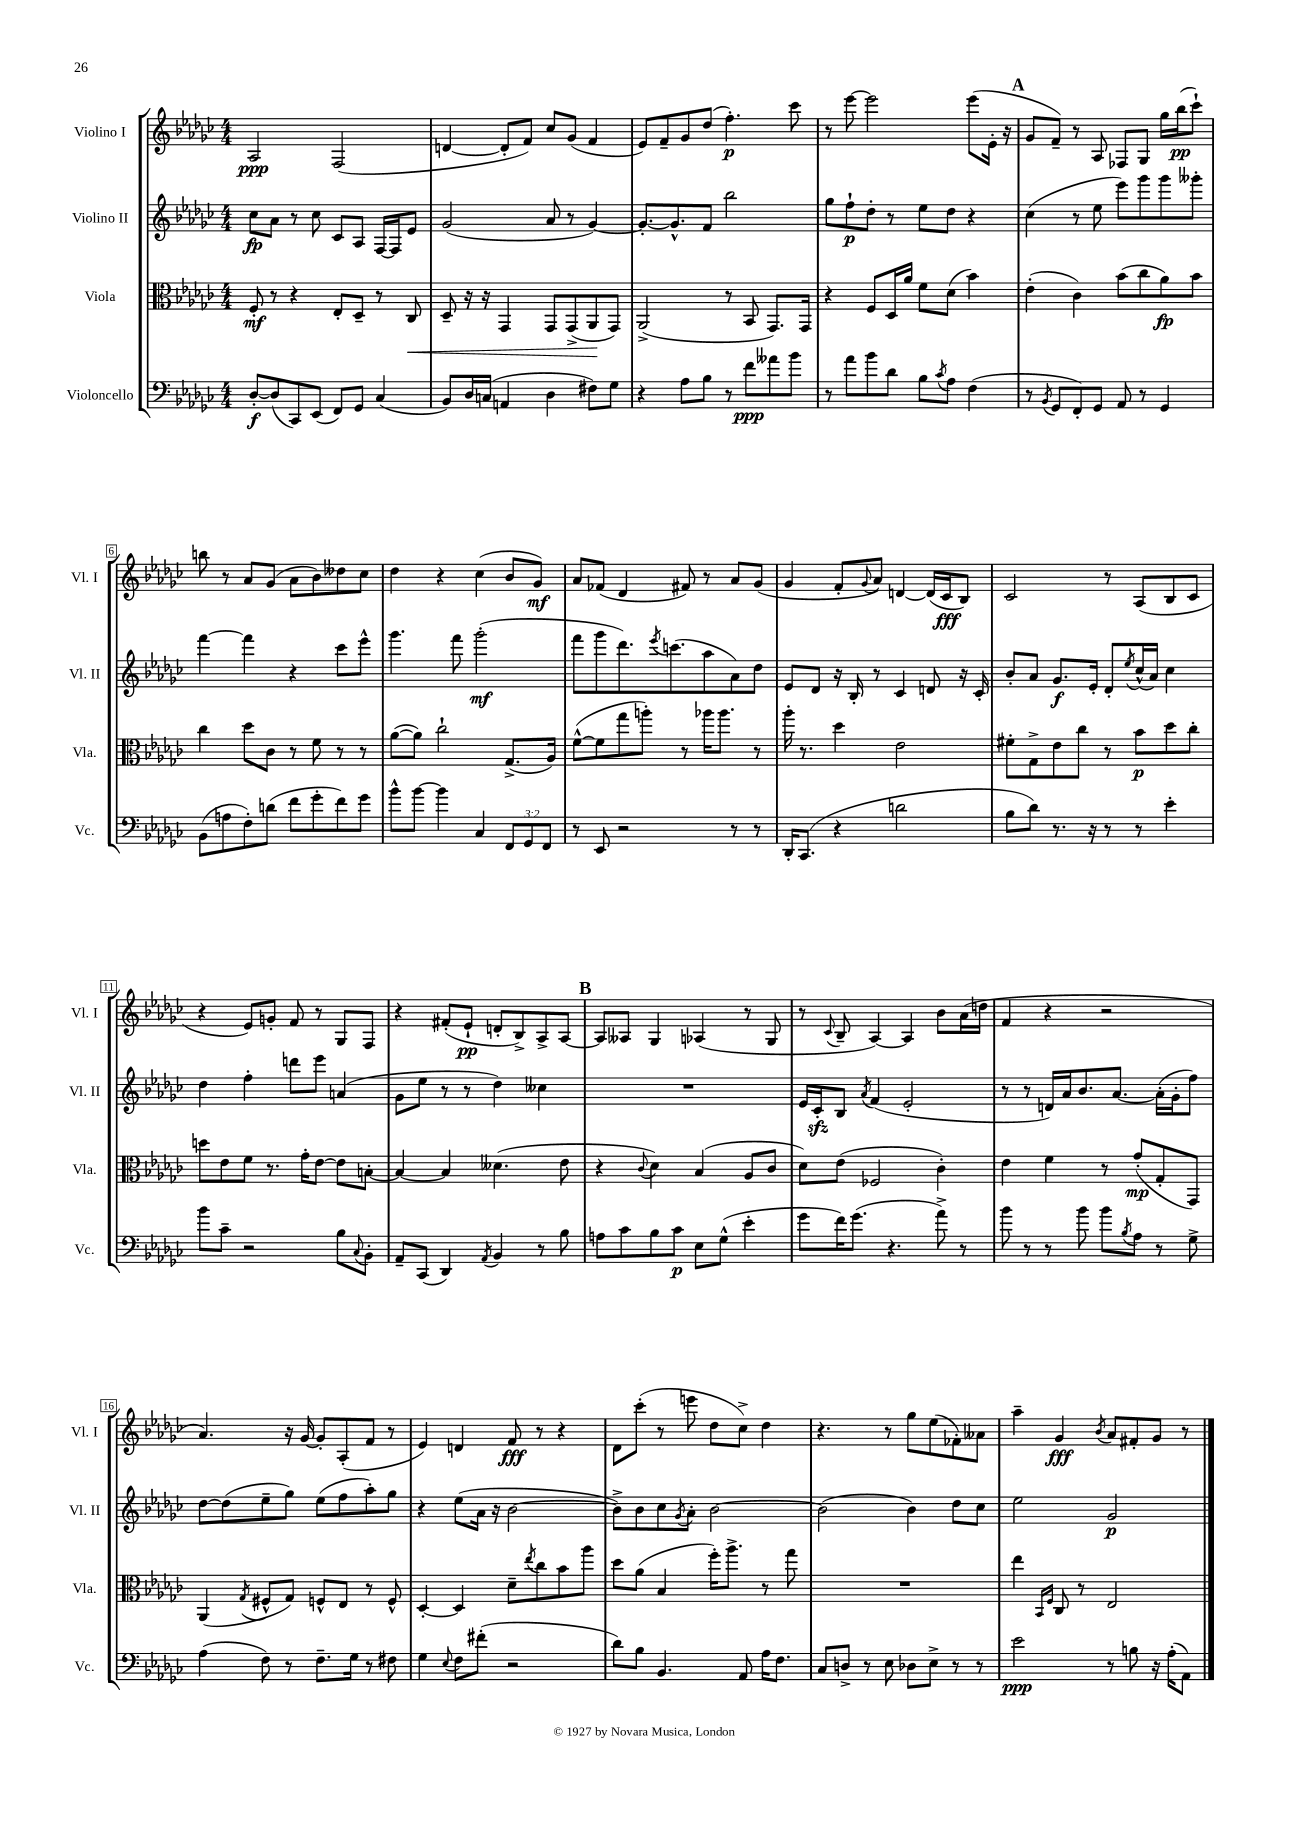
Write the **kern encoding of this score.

**kern	**dynam	**kern	**dynam	**kern	**dynam	**kern	**dynam
*part4	*part4	*part3	*part3	*part2	*part2	*part1	*part1
*staff4	*staff4	*staff3	*staff3	*staff2	*staff2	*staff1	*staff1
*I"Violoncello	*	*I"Viola	*	*I"Violino II	*	*I"Violino I	*
*I'Vc.	*	*I'Vla.	*	*I'Vl. II	*	*I'Vl. I	*
*clefF4	*	*clefC3	*	*clefG2	*	*clefG2	*
*k[b-e-a-d-g-c-]	*	*k[b-e-a-d-g-c-]	*	*k[b-e-a-d-g-c-]	*	*k[b-e-a-d-g-c-]	*
*M4/4	*	*M4/4	*	*M4/4	*	*M4/4	*
=1	=1	=1	=1	=1	=1	=1	=1
[8D-'/L	f	8F'/	mf	8cc-\L	fp	2A-/	ppp
(8D-/]	.	8r	.	8a-\J	.	.	.
8CC-/)	.	4r	.	8r	.	.	.
(8EE-/J	.	.	.	8cc-\	.	.	.
8FF/L)	.	8E-'/L	.	8c-/L	.	(2F/	.
8GG-/J	.	8D-~/J	.	8A-/J	.	.	.
(4C-/	.	8r	.	[16F/LL	.	.	.
.	.	.	.	16F/J]	.	.	.
!	!	!	!LO:HP:b	!	!	!	!
.	.	8C-/	<	8e-/J	.	.	.
=2	=2	=2	=2	=2	=2	=2	=2
8BB-/L)	.	8D-~/	.	(2g-/	.	[4dn/	.
16D-/L	.	16r	.	.	.	.	.
(16Cn/JJ	.	16r	.	.	.	.	.
4AAn/	.	4GG-/	.	.	.	8d'/L]	.
.	.	.	.	.	.	8f/J)	.
4D-\	.	8GG-/L	.	8a-/	.	8cc-/L	.
.	.	(8GG-^/	.	8r	.	(8g-/J	.
8F#X\L)	.	8AA-/	.	[4g-/)	.	4f/	.
8G-\J	.	8GG-/J)	[	.	.	.	.
=3	=3	=3	=3	=3	=3	=3	=3
4r	.	(2AA-^/	.	8.g-'/L_	.	8e-/L)	.
.	.	.	.	.	.	8f~/	.
.	.	.	.	8.g-^^/]	.	.	.
8A-\L	.	.	.	.	.	8g-/	.
8B-\J	.	.	.	8f/J	.	(8dd-/J	.
8r	.	8r	.	2bb-\	.	4.ff'\)	p
8f\L	ppp	8BB-/	.	.	.	.	.
8a--X\	.	8.GG-/L)	.	.	.	.	.
8b-\J	.	.	.	.	.	8ccc-\	.
.	.	16GG-/Jk	.	.	.	.	.
=4	=4	=4	=4	=4	=4	=4	=4
8r	.	4r	.	8gg-\L	.	8r	.
8a-\L	.	.	.	8ff`\	p	[8eee-\	.
8b-\	.	8F/L	.	8dd-'\J	.	2eee-\]	.
8d-\J	.	16D-/L	.	8r	.	.	.
.	.	16a-/JJ	.	.	.	.	.
8B-\L	.	8f\L	.	8ee-\L	.	.	.
8qc-/	.	.	.	.	.	.	.
8A-\J	.	(8d-\J	.	8dd-\J	.	.	.
(4F\	.	4b-\)	.	4r	.	(8eee-\L	.
.	.	.	.	.	.	16e-'\Jk	.
.	.	.	.	.	.	16r	.
!!LO:REH:place=s1:t=A
=5	=5	=5	=5	=5	=5	=5	=5
8r	.	(4e-'\	.	(4cc-\	.	8g-/L	.
8qBB-/	.	.	.	.	.	.	.
8GG-/L	.	.	.	.	.	8f~/J)	.
8FF'/)	.	4c-\)	.	8r	.	8r	.
8GG-/J	.	.	.	8ee-\	.	8A-/	.
8AA-/	.	(8b-\L	.	8eee-\L)	.	8F-X/L	.
8r	.	8cc-\	.	8ggg-\	.	8G-/J	.
4GG-/	.	8a-\)	fp	8ggg-\	.	16gg-\LL	.
.	.	.	.	.	.	(16bb-\J	pp
.	.	8b-\J	.	8ggg--X'\J	.	8ccc-`\J)	.
!!LO:LB:g=z
=6	=6	=6	=6	=6	=6	=6	=6
(8BB-\L	.	4cc-\	.	[4fff\	.	8bbn\	.
8An\	.	.	.	.	.	8r	.
8F'\)	.	8dd-\L	.	4fff\]	.	8a-/L	.
(8dn\J	.	8c-\J	.	.	.	(8g-/J	.
8f\L	.	8r	.	4r	.	8a-\L	.
8g-'\	.	8f\	.	.	.	8b-\)	.
8f\)	.	8r	.	8ccc-\L	.	8dd--X\	.
8g-\J	.	8r	.	8eee-^^\J	.	8cc-\J	.
=7	=7	=7	=7	=7	=7	=7	=7
8b-^^\L	.	([8a-\L	.	4.ggg-\	.	4dd-\	.
[8b-\J	.	8a-\J])	.	.	.	.	.
4b-\]	.	2cc-`\	.	.	.	4r	.
.	.	.	.	8fff\	.	.	.
4C-/	.	.	.	(2ggg-'\	mf	(4cc-\	.
12FF/L	.	(8.G-^/L	.	.	.	8b-/L	.
12GG-/	.	.	.	.	.	.	.
.	.	.	.	.	.	8g-/J)	mf
12FF/J	.	.	.	.	.	.	.
.	.	16A-/Jk)	.	.	.	.	.
=8	=8	=8	=8	=8	=8	=8	=8
8r	.	([8f^^\L	.	8fff\L	.	8a-/L	.
8EE-/	.	8f\]	.	8ggg-\	.	(8f-X/J	.
2r	.	8gg-\	.	8.ddd-\)	.	4d-/	.
.	.	8aan'\J)	.	.	.	.	.
.	.	.	.	8qeee-/	.	.	.
.	.	.	.	(8.cccn\	.	.	.
.	.	8r	.	.	.	8f#X/)	.
.	.	16aa-X\KL	.	8aa-\	.	8r	.
.	.	8.aa-\J	.	.	.	.	.
8r	.	.	.	8a-\)	.	8a-/L	.
8r	.	8r	.	8dd-\J	.	(8g-/J	.
=9	=9	=9	=9	=9	=9	=9	=9
16DD-'/KL	.	16aa-'\	.	8e-/L	.	4g-/	.
(8.CC-/J	.	8.r	.	.	.	.	.
.	.	.	.	8d-/J	.	.	.
4r	.	4dd-\	.	16r	.	8f'/L	.
.	.	.	.	16B-'/	.	.	.
.	.	.	.	.	.	8qqg-/	.
.	.	.	.	8r	.	8a-/J)	.
2dn\	.	2e-\	.	4c-/	.	[4dn/	.
.	.	.	.	8dn/	.	(16d/LL]	.
.	.	.	.	.	.	16c-/J	fff
.	.	.	.	16r	.	8B-/J)	.
.	.	.	.	16c-'/	.	.	.
=10	=10	=10	=10	=10	=10	=10	=10
8B-\L	.	8f#X'\L	.	8b-'/L	.	2c-/	.
8d-\J)	.	8G-^\	.	8a-/J	.	.	.
8.r	.	8e-\	.	8.g-/L	f	.	.
.	.	8cc-\J	.	.	.	.	.
16r	.	.	.	16e-'/Jk	.	.	.
8r	.	8r	.	8d-'/L	.	8r	.
.	.	.	.	8qee-/	.	.	.
8r	.	8b-\L	p	(16cc-^^/L	.	(8A-/L	.
.	.	.	.	16a-/JJ)	.	.	.
4e-'\	.	8dd-\	.	4cc-\	.	8B-/	.
.	.	8cc-'\J	.	.	.	8c-/J	.
!!LO:LB:g=z
=11	=11	=11	=11	=11	=11	=11	=11
8b-\L	.	8ddn\L	.	4dd-\	.	4r	.
8c-~\J	.	8e-\	.	.	.	.	.
2r	.	8f\J	.	4ff'\	.	8e-/L)	.
.	.	8.r	.	.	.	8gn'/J	.
.	.	.	.	8dddn\L	.	8f/	.
.	.	16g-'\KL	.	.	.	.	.
.	.	[8e-\J	.	8eee-\J	.	8r	.
8B-\L	.	8e-\L]	.	(4an/	.	8G-/L	.
8qqC-/	.	.	.	.	.	.	.
8BB-'\J	.	[8Bn'\J	.	.	.	8F/J	.
=12	=12	=12	=12	=12	=12	=12	=12
8AA-~/L	.	4B/_	.	8g-\L	.	4r	.
(8CC-/J	.	.	.	8ee-\J	.	.	.
4DD-/)	.	4B/]	.	8r	.	(8f#X'/L	.
.	.	.	.	8r	.	8e-`/J	pp
8qAA-/	.	.	.	.	.	.	.
4BB-/	.	(4.d--X\	.	4dd-\)	.	8dn'/L	.
.	.	.	.	.	.	8B-^/)	.
8r	.	.	.	4cc--X\	.	8A-^/	.
8B-\	.	8e-\	.	.	.	[8A-/J	.
!!LO:REH:place=s1:t=B
=13	=13	=13	=13	=13	=13	=13	=13
8An\L	.	4r	.	1r	.	8A-/L]	.
8c-\	.	.	.	.	.	8A--X/J	.
.	.	8qqc-/	.	.	.	.	.
8B-\	.	4d-\)	.	.	.	4G-/	.
8c-\J	p	.	.	.	.	.	.
8E-\L	.	(4B-/	.	.	.	(4A-X/	.
(8G-^^\J	.	.	.	.	.	.	.
4e-'\	.	8A-/L	.	.	.	8r	.
.	.	8c-/J	.	.	.	8G-/	.
=14	=14	=14	=14	=14	=14	=14	=14
8g-\L	.	8d-\L)	.	16e-/LL	.	8r	.
.	.	.	.	16c-zz'/J	.	.	.
.	.	.	.	.	.	8qqc-/	.
16f\K)	.	(8e-\J	.	8B-/J	.	8B-~/	.
(8.g-\J	.	.	.	.	.	.	.
.	.	.	.	8qa-/	.	.	.
.	.	2F-X/	.	(4f/	.	[4A-/)	.
4.r	.	.	.	.	.	.	.
.	.	.	.	2e-'/	.	4A-/]	.
8a-^\)	.	4c-'\)	.	.	.	8b-\L	.
8r	.	.	.	.	.	(16a-\L	.
.	.	.	.	.	.	16ddn\JJ	.
=15	=15	=15	=15	=15	=15	=15	=15
8b-\	.	4e-\	.	8r	.	4f/	.
8r	.	.	.	8r	.	.	.
8r	.	4f\	.	16dn/LL)	.	4r	.
.	.	.	.	16a-/J	.	.	.
8b-\	.	.	.	8.b-/	.	.	.
8b-\L	.	8r	.	.	.	2r	.
.	.	.	.	[8.a-/J	.	.	.
8qB-/	.	.	.	.	.	.	.
8A-\J	.	(8g-'/L	mp	.	.	.	.
8r	.	8G-'/	.	(16a-'\LL]	.	.	.
.	.	.	.	16g-'\J	.	.	.
8G-^\	.	8GG-/J)	.	8ff\J)	.	.	.
!!LO:LB:g=z
=16	=16	=16	=16	=16	=16	=16	=16
(4A-\	.	(4AA-/	.	[8dd-\L	.	4.a-/)	.
.	.	.	.	(8dd-\]	.	.	.
.	.	8qG-/	.	.	.	.	.
8F\)	.	8F#X^^/L	.	8ee-~\	.	.	.
8r	.	8G-/J)	.	8gg-\J)	.	16r	.
.	.	.	.	.	.	[16g-/	.
8.F~\L	.	8Fn^^/L	.	(8ee-\L	.	8g-'/L]	.
.	.	8E-/J	.	8ff\	.	(8A-'/	.
16G-\Jk	.	.	.	.	.	.	.
8r	.	8r	.	8aa-'\)	.	8f/J	.
8F#X\	.	8F^^/	.	8gg-\J	.	8r	.
=17	=17	=17	=17	=17	=17	=17	=17
4G-\	.	[4D-'/	.	4r	.	4e-/)	.
8qqE-/	.	.	.	.	.	.	.
8F\L	.	4D-/]	.	(8ee-\L	.	4dn/	.
(8f#X'\J	.	.	.	16a-\Jk	.	.	.
.	.	.	.	16r	.	.	.
2r	.	8d-~\L	.	[2b-\	.	8f/	fff
.	.	8qee-/	.	.	.	.	.
.	.	8cc-\	.	.	.	8r	.
.	.	8b-\	.	.	.	4r	.
.	.	8aa-\J	.	.	.	.	.
=18	=18	=18	=18	=18	=18	=18	=18
8d-\L)	.	8dd-\L	.	8b-^\L])	.	8d-\L	.
8B-\J	.	(8a-\J	.	8b-\	.	(8ccc-'\J	.
4.BB-/	.	4B-/	.	8cc-\	.	8r	.
.	.	.	.	8qg-/	.	.	.
.	.	.	.	8a-'\J	.	8eeen\	.
.	.	16ff'\KL)	.	[2b-\	.	8dd-\L	.
.	.	8.aa-^\J	.	.	.	.	.
8AA-/	.	.	.	.	.	8cc-^\J)	.
16A-\KL	.	8r	.	.	.	4dd-\	.
8.F\J	.	.	.	.	.	.	.
.	.	8gg-\	.	.	.	.	.
=19	=19	=19	=19	=19	=19	=19	=19
8C-/L	.	1r	.	(2b-\]	.	4.r	.
8Dn^/J	.	.	.	.	.	.	.
8r	.	.	.	.	.	.	.
8E-\	.	.	.	.	.	8r	.
8D-X\L	.	.	.	4b-\)	.	8gg-\L	.
8E-^\J	.	.	.	.	.	(8ee-\	.
8r	.	.	.	8dd-\L	.	8f-X'\)	.
8r	.	.	.	8cc-\J	.	8a--X\J	.
=20	=20	=20	=20	=20	=20	=20	=20
2e-\	ppp	4ee-\	.	2ee-\	.	4aa-~\	.
.	.	16qqBB-/LL	.	.	.	.	.
.	.	16qqF/JJ	.	.	.	.	.
.	.	8C-/	.	.	.	4g-/	fff
.	.	8r	.	.	.	.	.
.	.	.	.	.	.	8qb-/	.
8r	.	2E-/	.	2g-/	p	8a-/L	.
8Bn\	.	.	.	.	.	8f#X'/	.
16r	.	.	.	.	.	8g-/J	.
(16A-'\KL	.	.	.	.	.	.	.
8AA-\J)	.	.	.	.	.	8r	.
==	==	==	==	==	==	==	==
*-	*-	*-	*-	*-	*-	*-	*-
